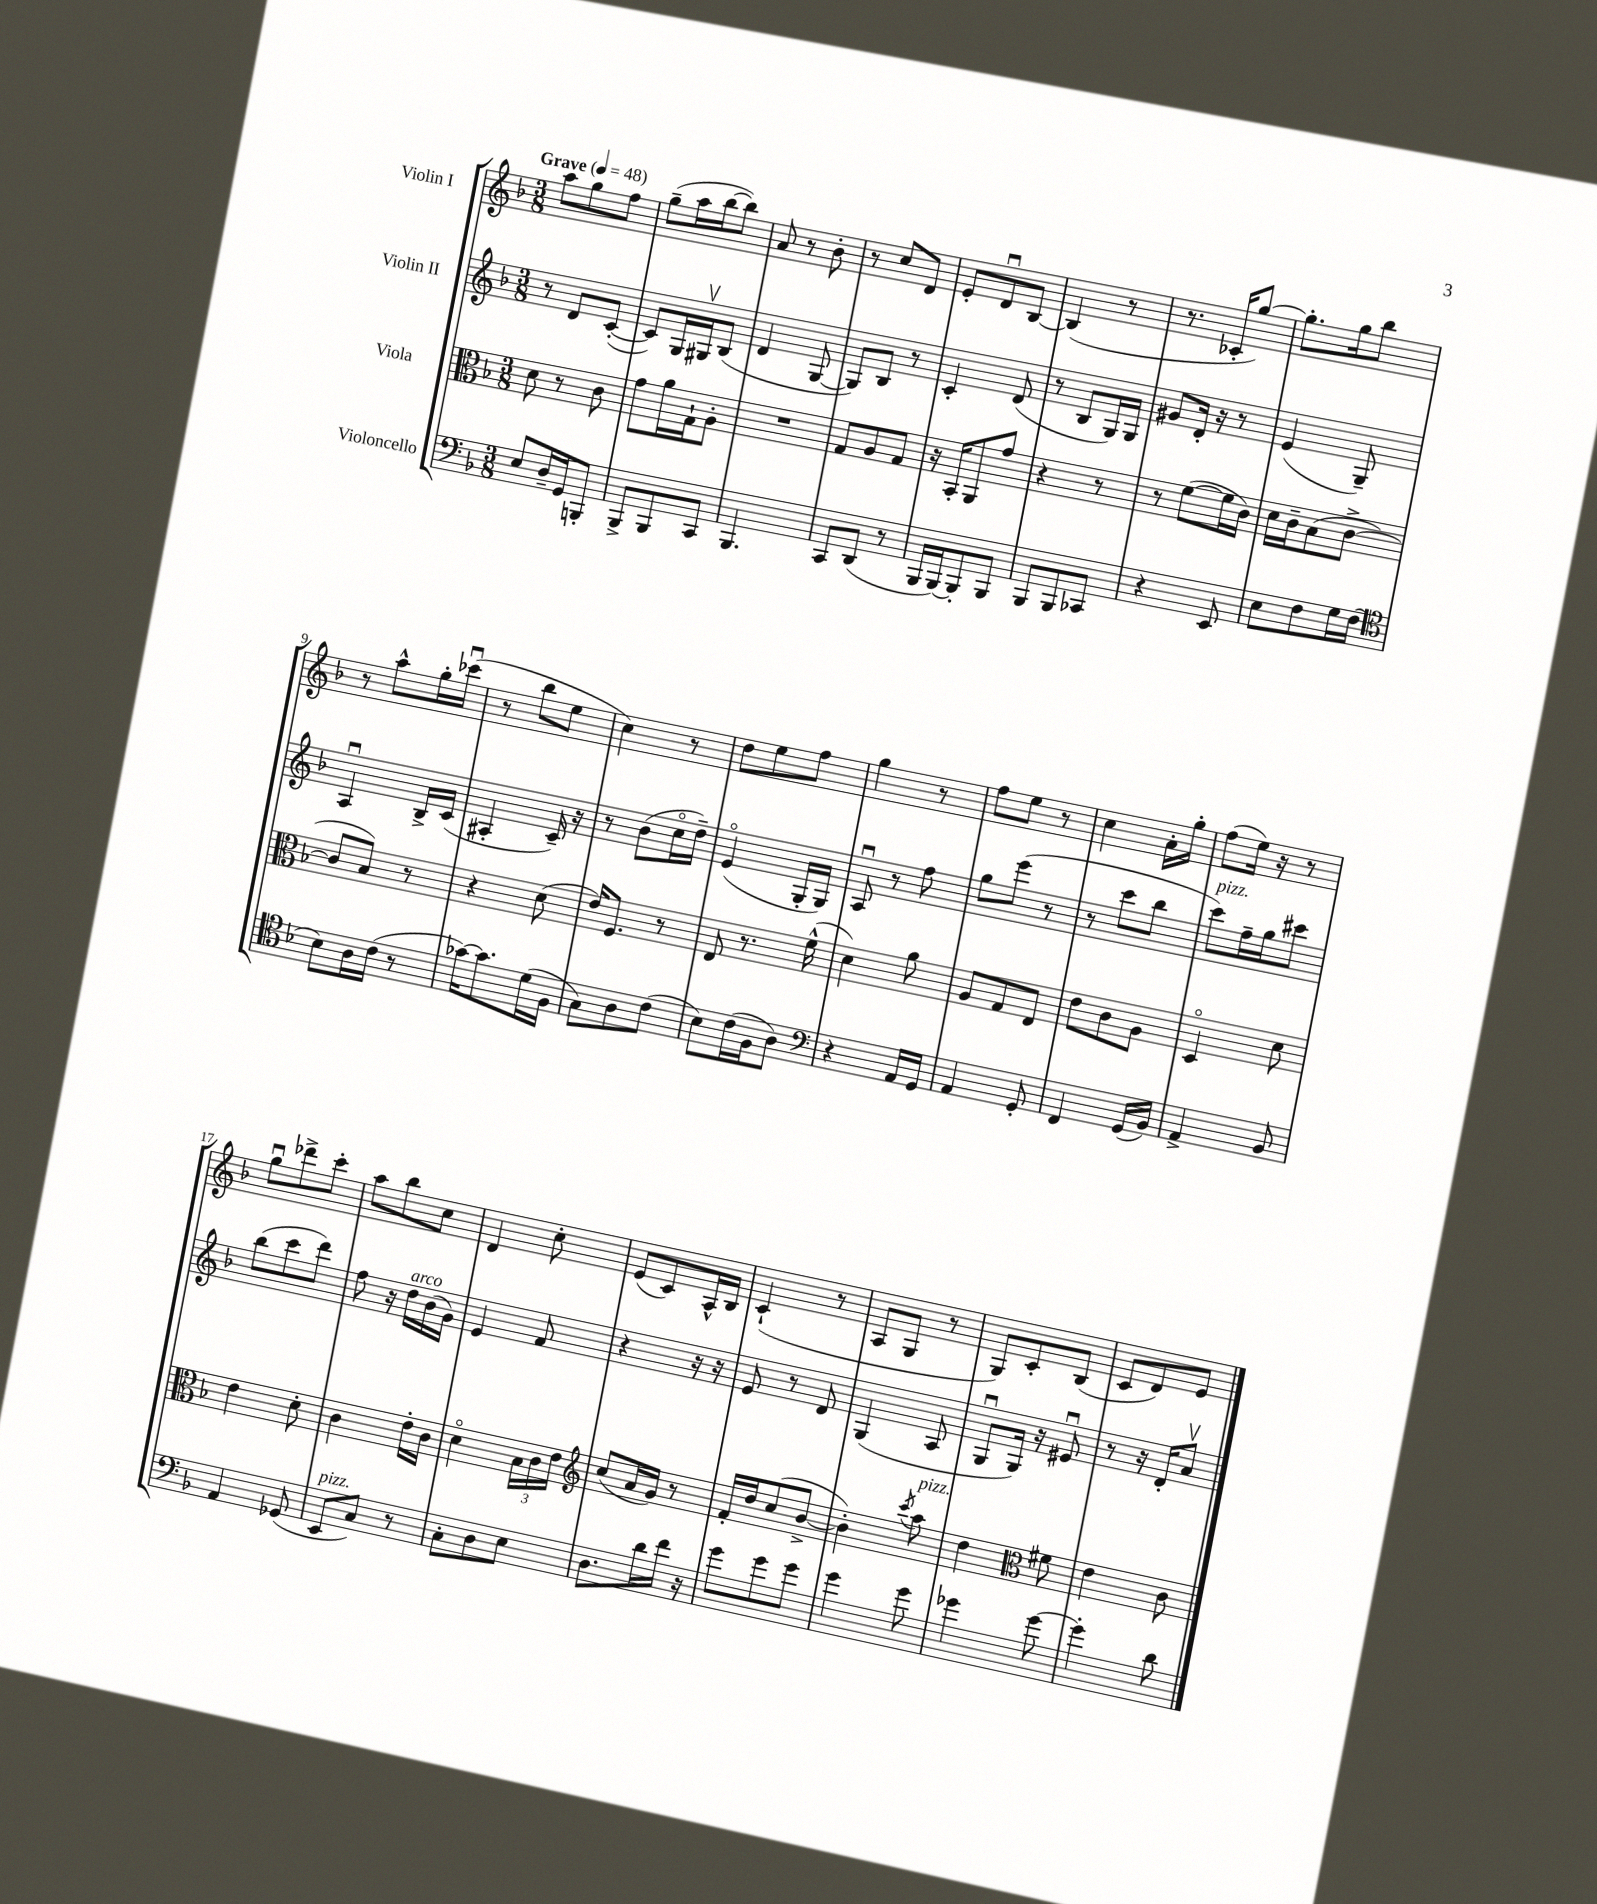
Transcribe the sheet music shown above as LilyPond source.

<<
\new StaffGroup <<
\new Staff = "s0" \with { instrumentName = "Violin I" } {
    \clef treble \key f \major \numericTimeSignature \time 3/8 \tempo "Grave" 4 = 48
    a''8 g''8 f''8 |
    g''8--( a''16 bes''16~ bes''8) |
    a'8 r8 bes'8-. |
    r8 c''8 d'8 |
    e'8-. d'8\downbow bes8~ |
    bes4( r8 |
    r8. ces'16-. g''8~) |
    g''8.-. g''16 bes''8 |
    r8 a''8-^ g''16-. ces'''16\downbow( |
    r8 bes''8 e''8 |
    c''4) r8 |
    d''8 e''8 f''8 |
    g''4 r8 |
    f''8 e''8 r8 |
    c''4 a'16-. g''16-. |
    f''8( e''16) r16 r8 |
    g''8\downbow des'''8-> c'''8-. |
    a''8 bes''8 c''8 |
    d'4 c''8-. |
    e'8( c'8) a16-^ bes16 |
    c'4-!( r8 |
    a8 g8 r8 |
    g8) c'8-. bes8( |
    c'8 d'8) e'8 \bar "|." |
}
\new Staff = "s1" \with { instrumentName = "Violin II" } {
    \clef treble \key f \major \numericTimeSignature \time 3/8
    r8 d'8 c'8~-.( |
    c'8) g16 gis16\upbow bes8( |
    d'4 g8~ |
    g8) bes8 r8 |
    c'4-. d'8( |
    r8 bes8 g16) g16 |
    gis'8 d'16-. r16 r8 |
    e'4( g8--) |
    a4\downbow bes16-> c'16( |
    ais4-. c'16--) r16 |
    r8 bes'8( c''16\flageolet d''16--) |
    e'4\flageolet( g16-. g16) |
    a8\downbow r8 f''8 |
    g''8 e'''8( r8 |
    r8 c'''8 bes''8 |
    c'''8^\markup { \italic "pizz." }) f''16-- g''16 cis'''8 |
    bes''8( c'''8 d'''8) |
    f''8 r16 d''16^\markup { \italic "arco" } bes'16( g'16) |
    e'4 f'8 |
    r4 r16 r16 |
    e'8 r8 d'8 |
    g4( a8 |
    g8\downbow g16) r16 eis'8\downbow |
    r8 r16 d'16-. a'8\upbow \bar "|." |
}
\new Staff = "s2" \with { instrumentName = "Viola" } {
    \clef alto \key f \major \numericTimeSignature \time 3/8
    d'8 r8 c'8 |
    g'8 a'16 g16-! a8-. |
    R4. |
    g8 a8 g8 |
    r16 bes,16-. a,8 g'8 |
    r4 r8 |
    r8 f'8~( f'16 c'16) |
    d'16 c'16-- bes8( c'8~-> |
    c'8 bes8) r8 |
    r4 d'8( |
    e'16) f8. r8 |
    e8 r8. f'16-^( |
    d'4) a'8 |
    a8 g8 e8 |
    e'8 c'8 a8 |
    d4\flageolet d'8 |
    e'4 d'8-. |
    c'4 e'16-. c'16 |
    d'4\flageolet \tuplet 3/2 { bes16 c'16 e'16 } |
    \clef treble c''8( a'16 g'16) r8 |
    f'16-. d''16 c''8( bes'8~-> |
    bes'4-.) \acciaccatura { c'''8 } a''8^\markup { \italic "pizz." } |
    d''4 \clef alto fis'8 |
    e'4 c'8 \bar "|." |
}
\new Staff = "s3" \with { instrumentName = "Violoncello" } {
    \clef bass \key f \major \numericTimeSignature \time 3/8
    e8 d16-- g,16 b,,8-. |
    bes,,8-> bes,,8 c,8 |
    bes,,4. |
    c,8 d,8( r8 |
    bes,,16 bes,,16~) bes,,8-. bes,,8 |
    bes,,8 bes,,8 ces,8 |
    r4 e,8 |
    e8 f8 g16 f16( |
    \clef tenor bes8) a16 c'16( r8 |
    ges'16~) ges'8. d'16( f16 |
    g8) a8 c'8( |
    bes8) c'16( f16 a8) |
    \clef bass r4 a,16 g,16 |
    a,4 g,8-. |
    f,4 g,16( bes,16) |
    a,4-> bes,8 |
    a,4 ges,8( |
    e,8^\markup { \italic "pizz." } c8) r8 |
    c8-. d8 e8 |
    d8. d'16 f'16 r16 |
    g'8 g'8 g'8 |
    g'4 g'8 |
    ges'4 ges'8~ |
    ges'4-. d'8 \bar "|." |
}
>>
>>
